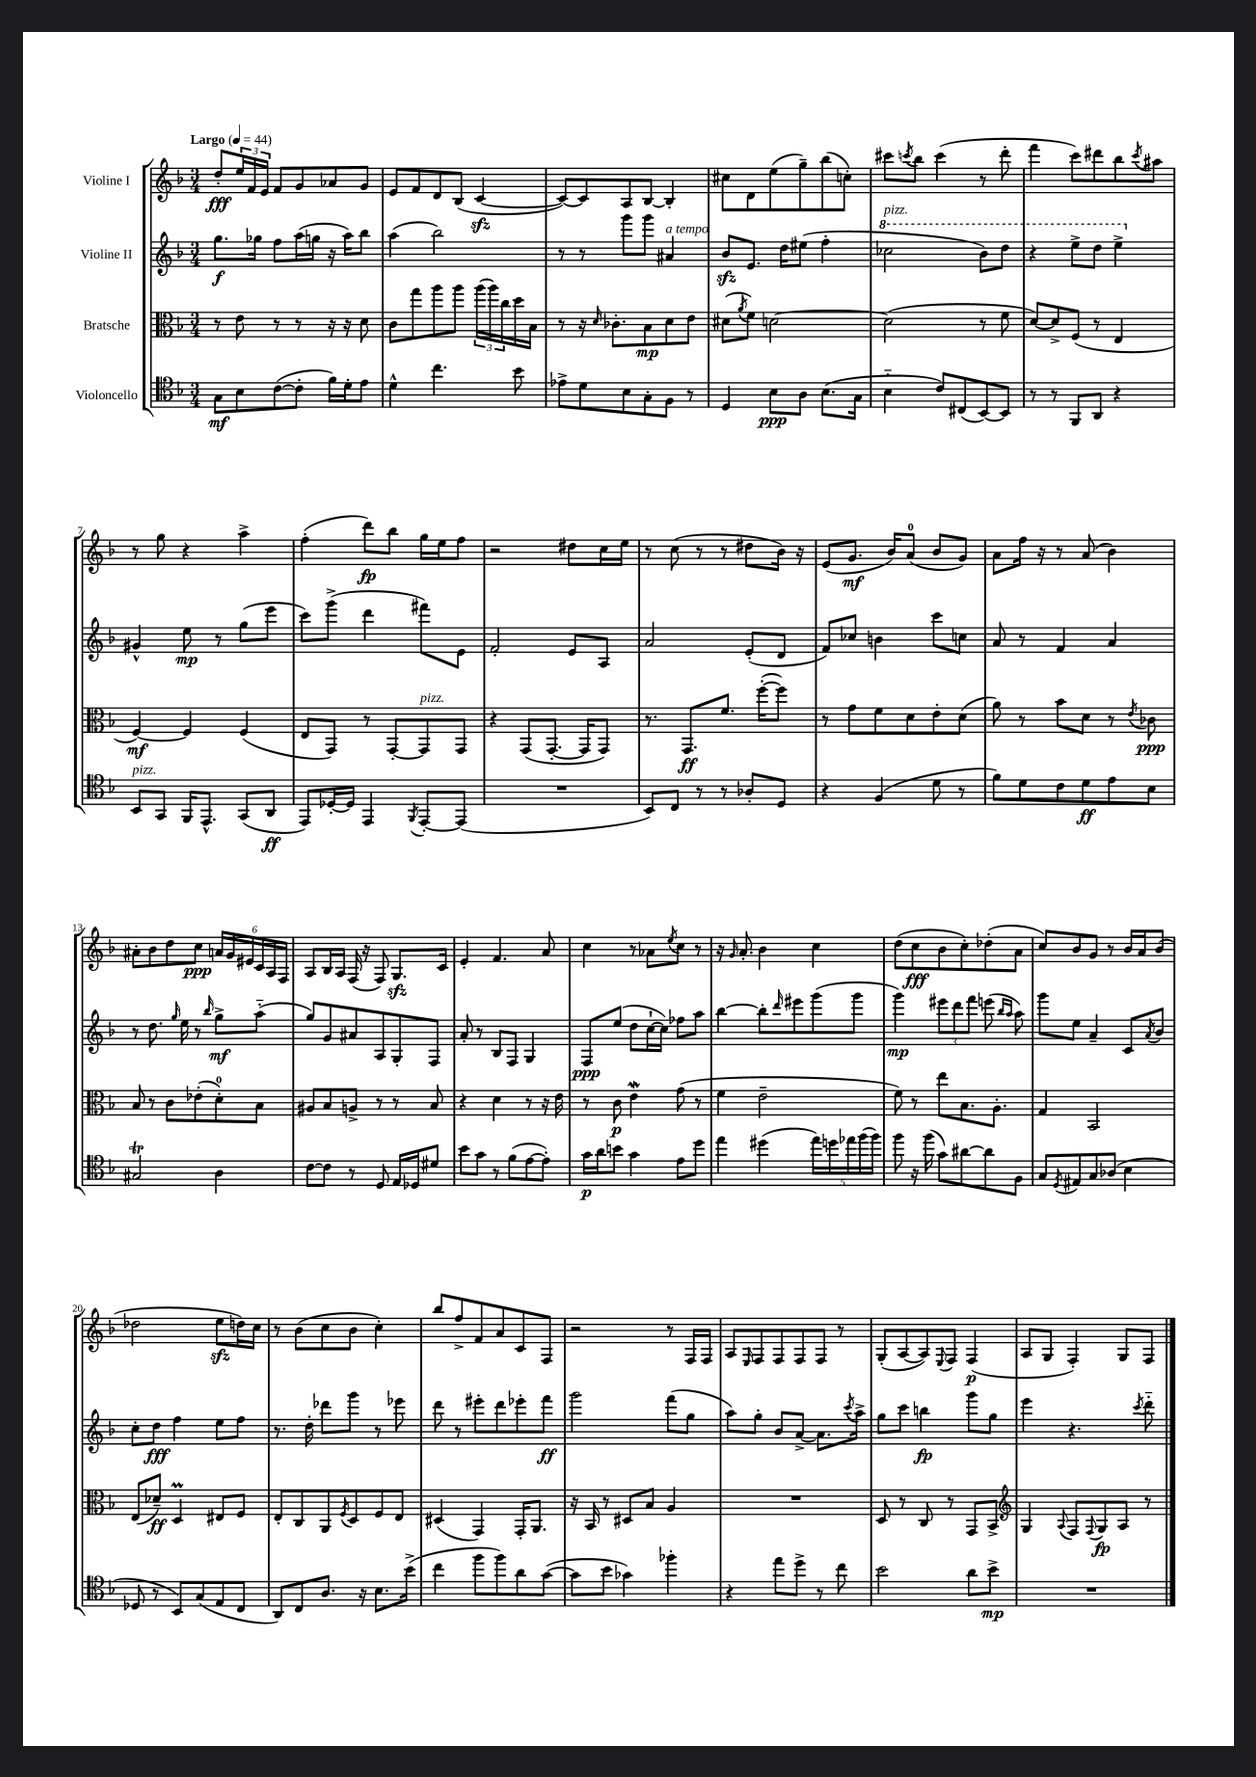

**kern	**kern	**kern	**kern
*staff4	*staff3	*staff2	*staff1
*clefC4	*clefC3	*clefG2	*clefG2
*k[b-]	*k[b-]	*k[b-]	*k[b-]
*M3/4	*M3/4	*M3/4	*M3/4
*MM44	*MM44	*MM44	*MM44
8G\L	8r	8.gg\L	8dd'/L
8B-\	8e\	.	24ee/L
.	.	.	24f/
.	.	16gg-\Jk	.
.	.	.	24e/JJ
([8c\	8r	8ff\L	8f/L
8c'\]J	8r	(16aa\L	8g/
.	.	16gg\JJ	.
16f\LL)	16r	16r	8a-/
16d'\J	16r	16aa\LK)	.
8e\J	8d\	8bb-\J	8g/J
=	=	=	=
4d^^\	8c\L	(4aa\	8e/L
.	8gg\	.	8f/
4.cc\	8aa\	2bb-\)	8d/
.	8aa\J	.	(8B-/J
.	(24aa\LL	.	[4c/
.	24aa\)	.	.
.	24cc\	.	.
8b-\	16dd\	.	.
.	16B-\JJ	.	.
=	=	=	=
8e-^\L	8r	8r	8c/_L)
8d\	16r	8r	8c/]
.	16qqd/	.	.
.	8.c-'\L	.	.
8B-\	.	8ggg\L	8A/
8G'\	8B-\	8ggg\J	[8B-/J
8F\J	8d\	4a#/	4B-'/]
8r	8e\J	.	.
=	=	=	=
4D/	(8d#\L	8b-/L	8cc#\L
.	8qa/	.	.
.	8f\J)	8.e/J	8d\
8B-\L	[2d\	.	(8ee\
.	.	16dd\LK	.
8A\J	.	(8ee#\J	8gg~\)
(8.B-\L	.	4ff'\	(8bb-\
.	.	.	8cc'\J)
16G\Jk	.	.	.
=	=	=	=
4B-'~\	(2d\]	2ccc-\	8ccc#\L
.	.	.	8qccc/
.	.	.	8bb-\J
8c/L)	.	.	(4ccc\
(8C#/	.	.	.
[8BB-/)	8r	8bb-\L)	8r
8BB-/]J	8f\	8ddd\J	8ddd'\
=	=	=	=
8r	[8d/L)	4r	4fff\
8r	8d^/]	.	.
8FF/L	(8F/J	8eee^\L	8ccc\L)
8AA/J	8r	8ddd\J	8ddd#\
4r	4E/	4eee^\	8bb-\
.	.	.	8qccc/
.	.	.	8aa#\J
=	=	=	=
8BB-/L	[4F/)	4g#^^/	8r
8GG/J	.	.	8gg\
16FF/LK	4F/]	8ee\	4r
8.EE^^/J	.	.	.
.	.	8r	.
(8GG/L	(4F/	(8gg\L	4aa^\
8AA/J	.	8eee\J	.
=	=	=	=
8EE/L)	8E/L	8ccc\L)	(4ff'\
[16D-'/L	8GG/J)	(8ggg^\J	.
16D-/]JJ	.	.	.
4EE/	8r	4ddd\	8ddd\L)
.	[8GG'/L	.	8bb-\J
8qFF/	.	.	.
[8EE'/L	8GG/]	8fff#\L)	16gg\LL
.	.	.	16ee\J
(8EE/]J	8GG/J	8e\J	8ff\J
=	=	=	=
2.r	4r	2f'/	2r
.	(8GG/L	.	.
.	[8.GG'/J	.	.
.	.	8e/L	8dd#\L
.	16GG/]LK	.	.
.	8GG/J)	8A/J	16cc\L
.	.	.	16ee\JJ
=	=	=	=
8BB-/L)	8.r	2a/	8r
8C/J	.	.	(8cc\
.	8.GG/L	.	.
8r	.	.	8r
8r	8.f/J	.	8r
8A-'/L	.	(8e'/L	8dd#\L
.	([16ff'\LK	.	.
8D/J	8ff\]J)	8d/J	16b-\Jk)
.	.	.	16r
=	=	=	=
4r	8r	8f/L)	(8e/L
.	8g\L	8cc-/J	8.g/J
(4F/	8f\	4b\	.
.	.	.	16b-/LK)
.	8d\	.	(8a/J
8d\	8e'\	8ccc\L	8b-/L
8r	(8d\J	8cc\J	8g/J)
=	=	=	=
8f\L)	8a\)	8a/	8a\L
8d\	8r	8r	16ff\Jk
.	.	.	16r
8c\	8b-\L	4f/	8r
8d\	8d\J	.	(8a/
8e\	8r	4a/	4b-\)
.	8qe/	.	.
8B-\J	8c-\	.	.
=	=	=	=
2G#/	8B-/	8r	8a#'\L
.	8r	8.dd\	8b-\
.	8c\L	.	8dd\
.	.	16qqgg/	.
.	.	16ee\	.
.	(8e-'\	8r	8cc\J
.	.	16qqbb-/	.
4A\	8d'\)	8gg^\L	24a/LL
.	.	.	24g/
.	.	.	24e#/
.	8B-\J	(8aa'~\J	24c/
.	.	.	24A/
.	.	.	24F/JJ
=	=	=	=
[8c\L	8A#/L	8gg/L)	8A/L
8c\]J	8B-/	8g/	16B-/L
.	.	.	16A/JJ
8r	8A^/J	8a#/	(16F/
.	.	.	16r
8D/	8r	8A/	8F/)
16E/LL	8r	8G'/	8.G/L
16D-/J	.	.	.
8d#/J	8B-/	8F/J	.
.	.	.	16c/Jk
=	=	=	=
8b-\L	4r	8a'/	4e'/
8g\J	.	8r	.
8r	4d\	8B-/L	4.f/
(8f\L	.	8F/J	.
[8e\	8r	4G/	.
8e'\]J)	16r	.	8a/
.	16e\	.	.
=	=	=	=
16g\LL	8r	8F/L	4cc\
16a\J	.	.	.
8b\J	8c\	(8ee/J	.
4g\	4e\	8dd\L	8r
.	.	[16cc`\L	8a-\L
.	.	16cc\]JJ)	.
.	.	.	8qee/
8e\L	(8g\	8ff-\L	8cc\J
8dd\J	8r	8aa\J	8r
=	=	=	=
4ee\	4f\	[4bb-\	16r
.	.	.	16qqg/
.	.	.	8.a'/
(4dd#\	2e~\	8bb-'\]L	4b-\
.	.	16qqddd/	.
.	.	8eee#\	.
20ee\LL)	.	(8ggg\	4cc\
20dd\	.	.	.
20ee-\	.	.	.
.	.	8ggg\J	.
(20ff\	.	.	.
20ff\JJ)	.	.	.
=	=	=	=
8ff\	8f\)	4ggg\)	(8dd\L
16r	8r	.	8cc\
(16ff\	.	.	.
8g\L)	8ee\L	12eee#\L	8b-\
.	.	12ddd\	.
[8a#\	8.B-\	.	8cc'\)
.	.	12fff\J	.
8a#\]	.	(8eee\	(8dd-'\
.	8.A'\J	.	.
.	.	16qqbb-/LL	.
.	.	16qqaa/JJ	.
8F\J	.	8aa\)	8a\J
=	=	=	=
8G/L	4G/	8ggg\L	8cc/L)
8qD/	.	.	.
8E#/	.	8ee\J	8b-/
8G/	2BB-/	4a~/	8g/J
(8A-/J	.	.	8r
4B-\	.	8c/L	16b-/LL
.	.	.	16a/J
.	.	8qa/	.
.	.	8b-/J	(8b-/J
=	=	=	=
8D-/	(8E/L	8cc'\L	2dd-\
8r	8d-~/J)	8dd\J	.
8BB-/L)	4D/	4ff\	.
(8G/	.	.	.
8E/	8E#/L	8ee\L	8ee\L
8C/J	8F/J	8ff\J	16dd\L)
.	.	.	16cc\JJ
=	=	=	=
8AA/L)	8E'/L	8.r	8r
8C/	8C/	.	(8b-\L
.	.	16dd'\	.
8.A/J	8AA/	8ddd-\L	8cc\
.	8qF/	.	.
.	8D/	8ggg\J	8b-\J
16r	.	.	.
8.B-\L	8F/	8r	4cc'\)
.	8E/J	8eee-\	.
(16b-^\Jk	.	.	.
=	=	=	=
4cc\	(4D#/	8ddd\	8bb-/L
.	.	8r	8ff^/
8ff\L	4GG/)	8eee#'\L	8f/
8ff\)	.	8ddd\	8a/
8a\	16GG'/LK	8eee-'\	8c/
.	8.AA/J	.	.
([8g\J	.	8fff\J	8F/J
=	=	=	=
8g\]L	16r	2ggg\	2r
.	16BB-/	.	.
8b-\J	8r	.	.
4g-\)	8D#/L	.	.
.	8B-/J	.	.
4ff-'\	4A/	(8fff\L	8r
.	.	8gg\J	16F/LL
.	.	.	16F/JJ
=	=	=	=
4r	2.r	8aa\L)	8A/L
.	.	.	16qqE/
.	.	8gg'\J	8F/
8ee\L	.	8b-/L	8F/
8dd^\J	.	[8a^/J	8F/
8r	.	8.a\]L	8F/J
8cc\	.	.	8r
.	.	8qccc/	.
.	.	16aa^\Jk	.
=	=	=	=
2b-\	8D/	8gg\L	(8G'/L
.	8r	8ccc\J	[8A/
.	8C/	4bb\	8A/])
.	.	.	8qqE/
.	8r	.	8F/J
8a\L	8GG/L	8ggg\L	(4F/
8b-^\J	8BB-^/J	8gg\J	.
=	=	=	=
*	*clefG2	*	*
2.r	4G/	4eee\	8A/L
.	.	.	8G/J
.	8qqA/	.	.
.	8F/L	4.r	4F'/)
.	8qqF/	.	.
.	8G/	.	.
.	8A/J	.	8G/L
.	.	8qccc/	.
.	8r	8ddd'~\	8F/J
==	==	==	==
*-	*-	*-	*-
